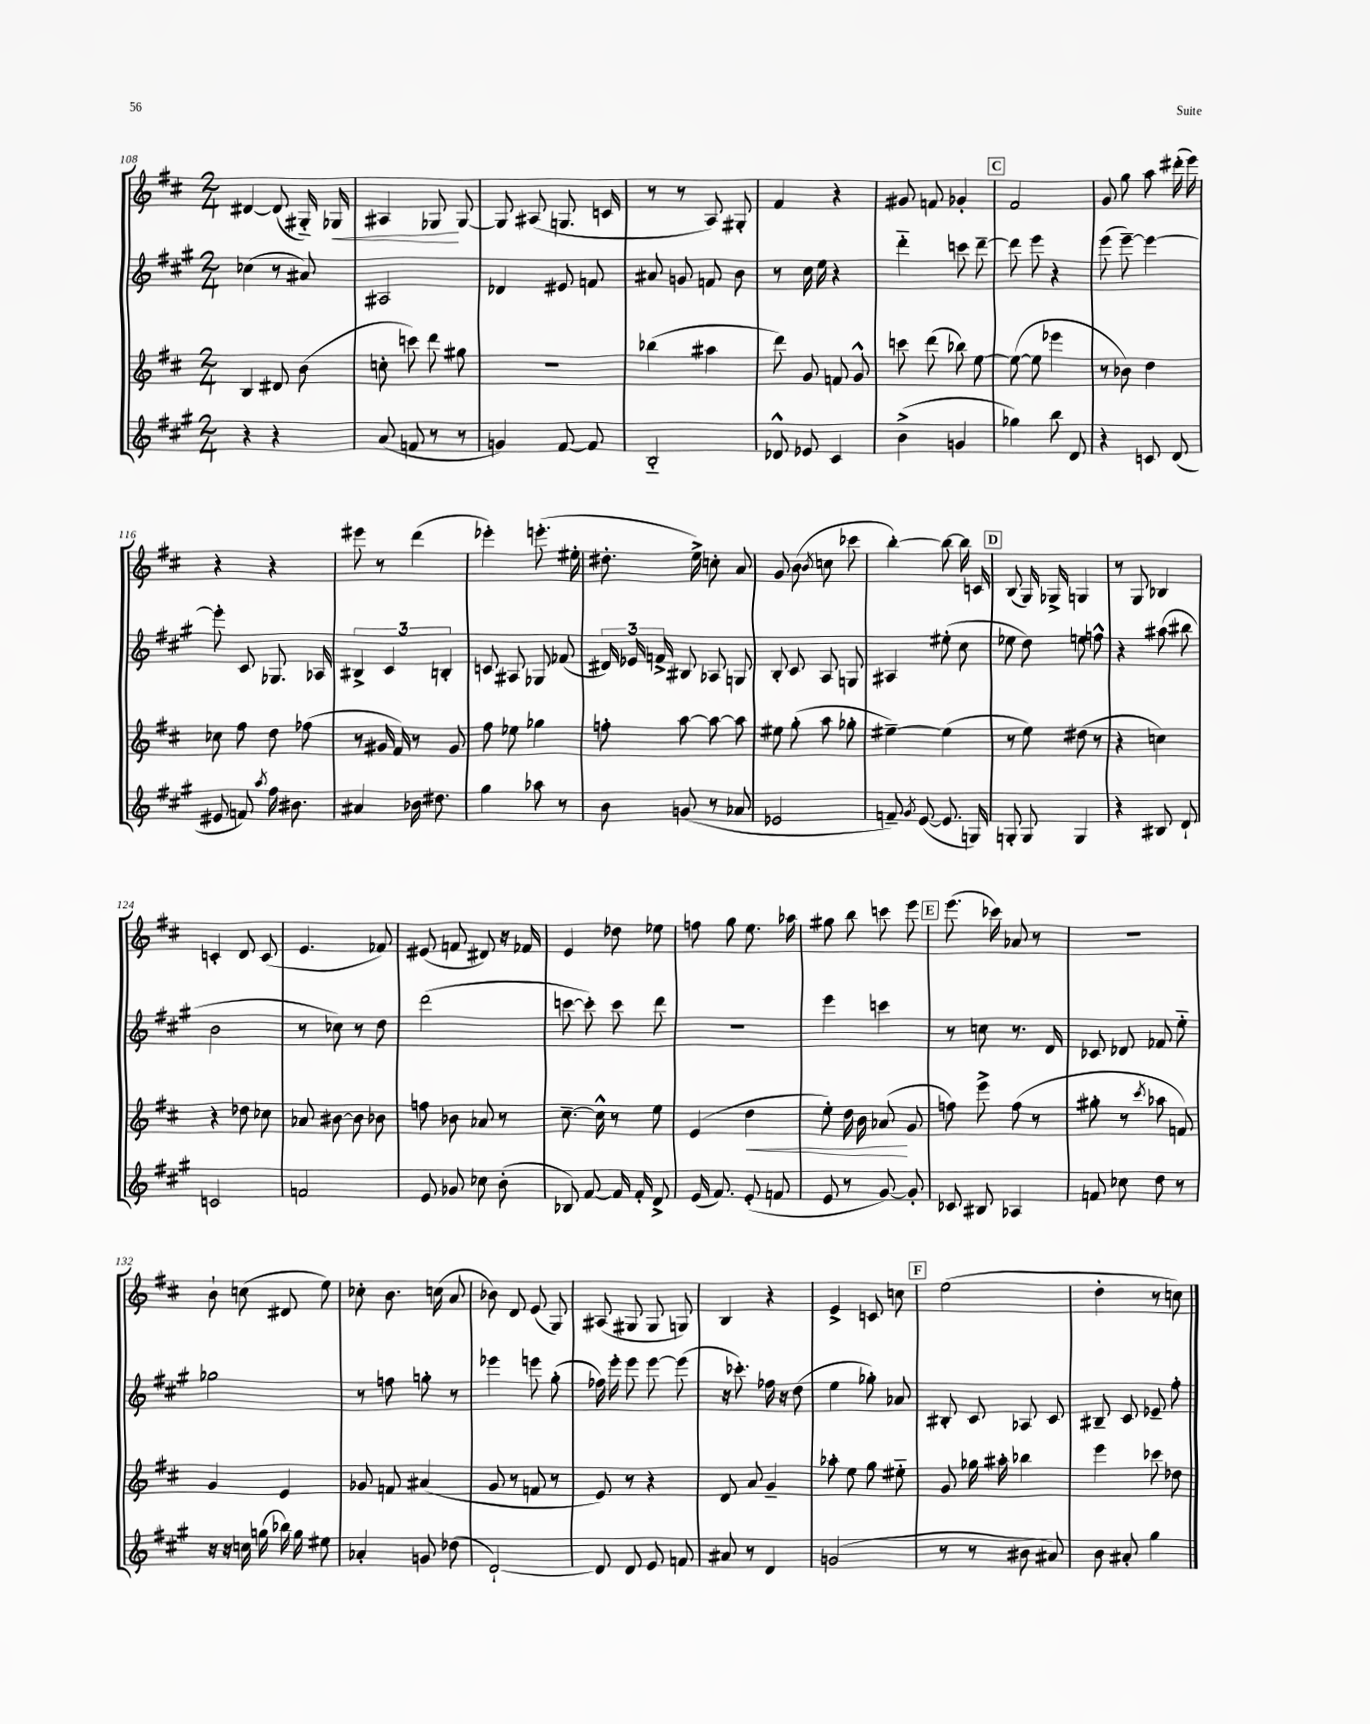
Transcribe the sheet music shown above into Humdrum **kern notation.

**kern	**kern	**kern	**kern
*staff4	*staff3	*staff2	*staff1
*clefG2	*clefG2	*clefG2	*clefG2
*k[f#c#g#]	*k[f#c#]	*k[f#c#g#]	*k[f#c#]
*M2/4	*M2/4	*M2/4	*M2/4
4r	4B/	(4cc-\	[4d#/
4r	8d#/	8r	(8d#/]
.	(8b\	8a#/)	16G#'~/)
.	.	.	16G-/
=	=	=	=
(8a/	8cc'\	2A#/	4A#/
8f/	8ccc\)	.	.
8r	8ddd\	.	8G-/
8r	8gg#\	.	[8G-/
=	=	=	=
4g/)	2r	4d-/	8G-/]
.	.	.	(8A#/
[8f#/	.	8e#/	8.G/
8f#/]	.	8f/	.
.	.	.	16c/
=	=	=	=
2B'~/	(4bb-\	8a#/	8r
.	.	8g/	8r
.	4aa#\	8f/	8A/)
.	.	8b\	8G#'/
=	=	=	=
8d-^^/	8ddd\)	8r	4f#/
8e-/	8g/	16cc#\	.
.	.	16ee\	.
4c#/	8f/	4r	4r
.	8g^^/	.	.
=	=	=	=
(4b^\	8ccc\	4ddd'~\	8g#/
.	(8ddd\	.	8f/
4g/	8bb-\)	8ccc\	4g-'/
.	[8ee\	[8ddd~\	.
=	=	=	=
4gg-\)	(8ee\_	8ddd\]	2f#/
.	8ee\]	8eee\	.
8bb\	4eee-\	4r	.
8d/	.	.	.
=	=	=	=
4r	8r	(8eee\	8g/
.	8b-\)	[8eee~\)	8gg\
8c/	4dd\	4eee\_	8aa\
(8d/	.	.	(16ddd#'\
.	.	.	16eee\)
=	=	=	=
8e#/	8cc-\	8eee'\]	4r
8f/)	8ff#\	8c#/	.
8qaa/	.	.	.
16ff#\	8dd\	8.G-/	4r
8.b#\	.	.	.
.	(8ff-\	.	.
.	.	16A-/	.
=	=	=	=
4a#/	8r	6B#^/	8eee#\
.	16g#/	.	8r
.	.	6c#/	.
.	16f#/)	.	.
16b-\	8r	.	(4ddd\
8.dd#\	.	.	.
.	.	6B'/	.
.	8g#/	.	.
=	=	=	=
4gg#\	8ff#\	8c/	4eee-'\)
.	8ee-\	8A#/	.
8aa-\	4gg-\	8G-/	(8.eee'\
8r	.	(8f-/	.
.	.	.	16ee#'\
=	=	=	=
8b\	8ff'\	24d#/)	8.dd#'\
.	.	24e-/	.
.	.	24f^/	.
(8g/	[8aa\	8B#/	.
.	.	.	16ee^\)
8r	8aa\_	8A-/	8cc'\
8a-/	8aa\]	8G/	8a/
=	=	=	=
2e-/	8ee#\	8B'/	8g/
.	(8gg'\	8c#/	(8b\
.	.	.	8qb/
.	8aa\	8A/	8cc\
.	8gg-'\	8G/	8ccc-\
=	=	=	=
8f~/)	[4ee#~\)	4A#/	[4bb'\)
8qg#/	.	.	.
([8e/	.	.	.
8.e/]	(4ee#\]	(8ee#'\	8bb\_
.	.	8cc#\	16bb\]
16G/)	.	.	16c/
=	=	=	=
8G'/	8r	8ee-\	(8B/
8G/	8ee\)	8dd\)	16G/)
.	.	.	16G-^/
4G/	(8dd#\	8ee\	4G/
.	8r	8ff^^\	.
=	=	=	=
4r	4r	4r	8r
.	.	.	8G/
8B#/	4cc\)	(8aa#\	4B-/
8d`/	.	8bb#\	.
=	=	=	=
2c/	4r	2b\	4c'/
.	8dd-\	.	8d/
.	8cc-\	.	(8c/
=	=	=	=
2f/	8a-/	8r	4.e/
.	[8b#\	8cc-\)	.
.	8b#\]	8r	.
.	8b-\	8dd\	8f-/)
=	=	=	=
8e/	8ff\	(2ddd\	(8e#/
8g-/	8b-\	.	8f/
8cc-\	8a-/	.	8d#/)
(8b'\	8r	.	16r
.	.	.	16f-/
=	=	=	=
8B-/)	[8.cc#~\	[8ccc\	4e/
[8f#/	.	8ccc'\])	.
.	16cc#^^\]	.	.
16f#/]	8r	8ccc\	8dd-\
16f#'/	.	.	.
8d^/	8ee\	8ddd\	8ee-\
=	=	=	=
(16e/	(4e/	2r	8ff\
8.f#/)	.	.	.
.	.	.	8gg\
(8e'/	4dd\	.	8.ee\
8f/	.	.	.
.	.	.	16aa-\
=	=	=	=
8e/	8ee'\)	4eee\	8gg#\
8r	16dd\	.	8bb\
.	16b\	.	.
[8g#/)	(8a-/	4ccc\	8ccc\
8g#'/]	8g/	.	8eee\
=	=	=	=
8c-/	8ff\)	8r	(8.eee\
8B#/	8eee^\	8cc\	.
.	.	.	16ccc-\)
4A-/	(8ff\	8.r	8a-/
.	8r	.	8r
.	.	16d/	.
=	=	=	=
8f/	8gg#'\	8c-/	2r
8cc-\	8r	8d-/	.
.	8qccc#/	.	.
8dd\	8aa-\	8f-/	.
8r	8f/)	8ee'~\	.
=	=	=	=
16r	4g/	2gg-\	8b`\
16r	.	.	.
16cc\	.	.	(8cc\
(16gg\	.	.	.
16bb-\)	4e/	.	8d#/
16gg\	.	.	.
8ee#\	.	.	8ee\)
=	=	=	=
4a-'/	8g-/	8r	8cc-'\
.	8f/	8ff\	8.b\
8g/	(4a#/	8gg'\	.
.	.	.	(16cc\
(8dd-\	.	8r	8a/
=	=	=	=
[2d`/)	8g/	4eee-\	8b-\)
.	8r	.	8d/
.	8f/	8eee\	(8e/
.	8r	(8gg#'\	8G/)
=	=	=	=
8d/]	8e/)	16ff-\)	(8A#/
.	.	16eee'\	.
8d/	8r	8eee\	8G#/
8e/	4r	[8eee\	8G#/
8f/	.	(8eee\]	8G/)
=	=	=	=
8a#/	8d/	16r	4B/
.	.	8.ccc-'\)	.
8r	8a/	.	.
4d/	4g~/	16ff-\	4r
.	.	16r	.
.	.	(8dd\	.
=	=	=	=
(2g/	8aa-'\	4ee\	4e^/
.	8ee\	.	.
.	8gg\	8gg-'\)	8c/
.	8ee#'~\	8a-/	8cc\
=	=	=	=
8r	8g/	8B#'/	(2ee\
8r	16gg-\	8c#/	.
.	16aa#'\	.	.
8b#\	4bb-\	8A-/	.
8a#/)	.	8c#/	.
=	=	=	=
8b\	4eee\	8B#~/	4dd'\
8a#'/	.	8c#/	.
4gg#\	8ccc-\	8e-~/	8r
.	8dd-\	8ff#'\	8cc\)
==	==	==	==
*-	*-	*-	*-
